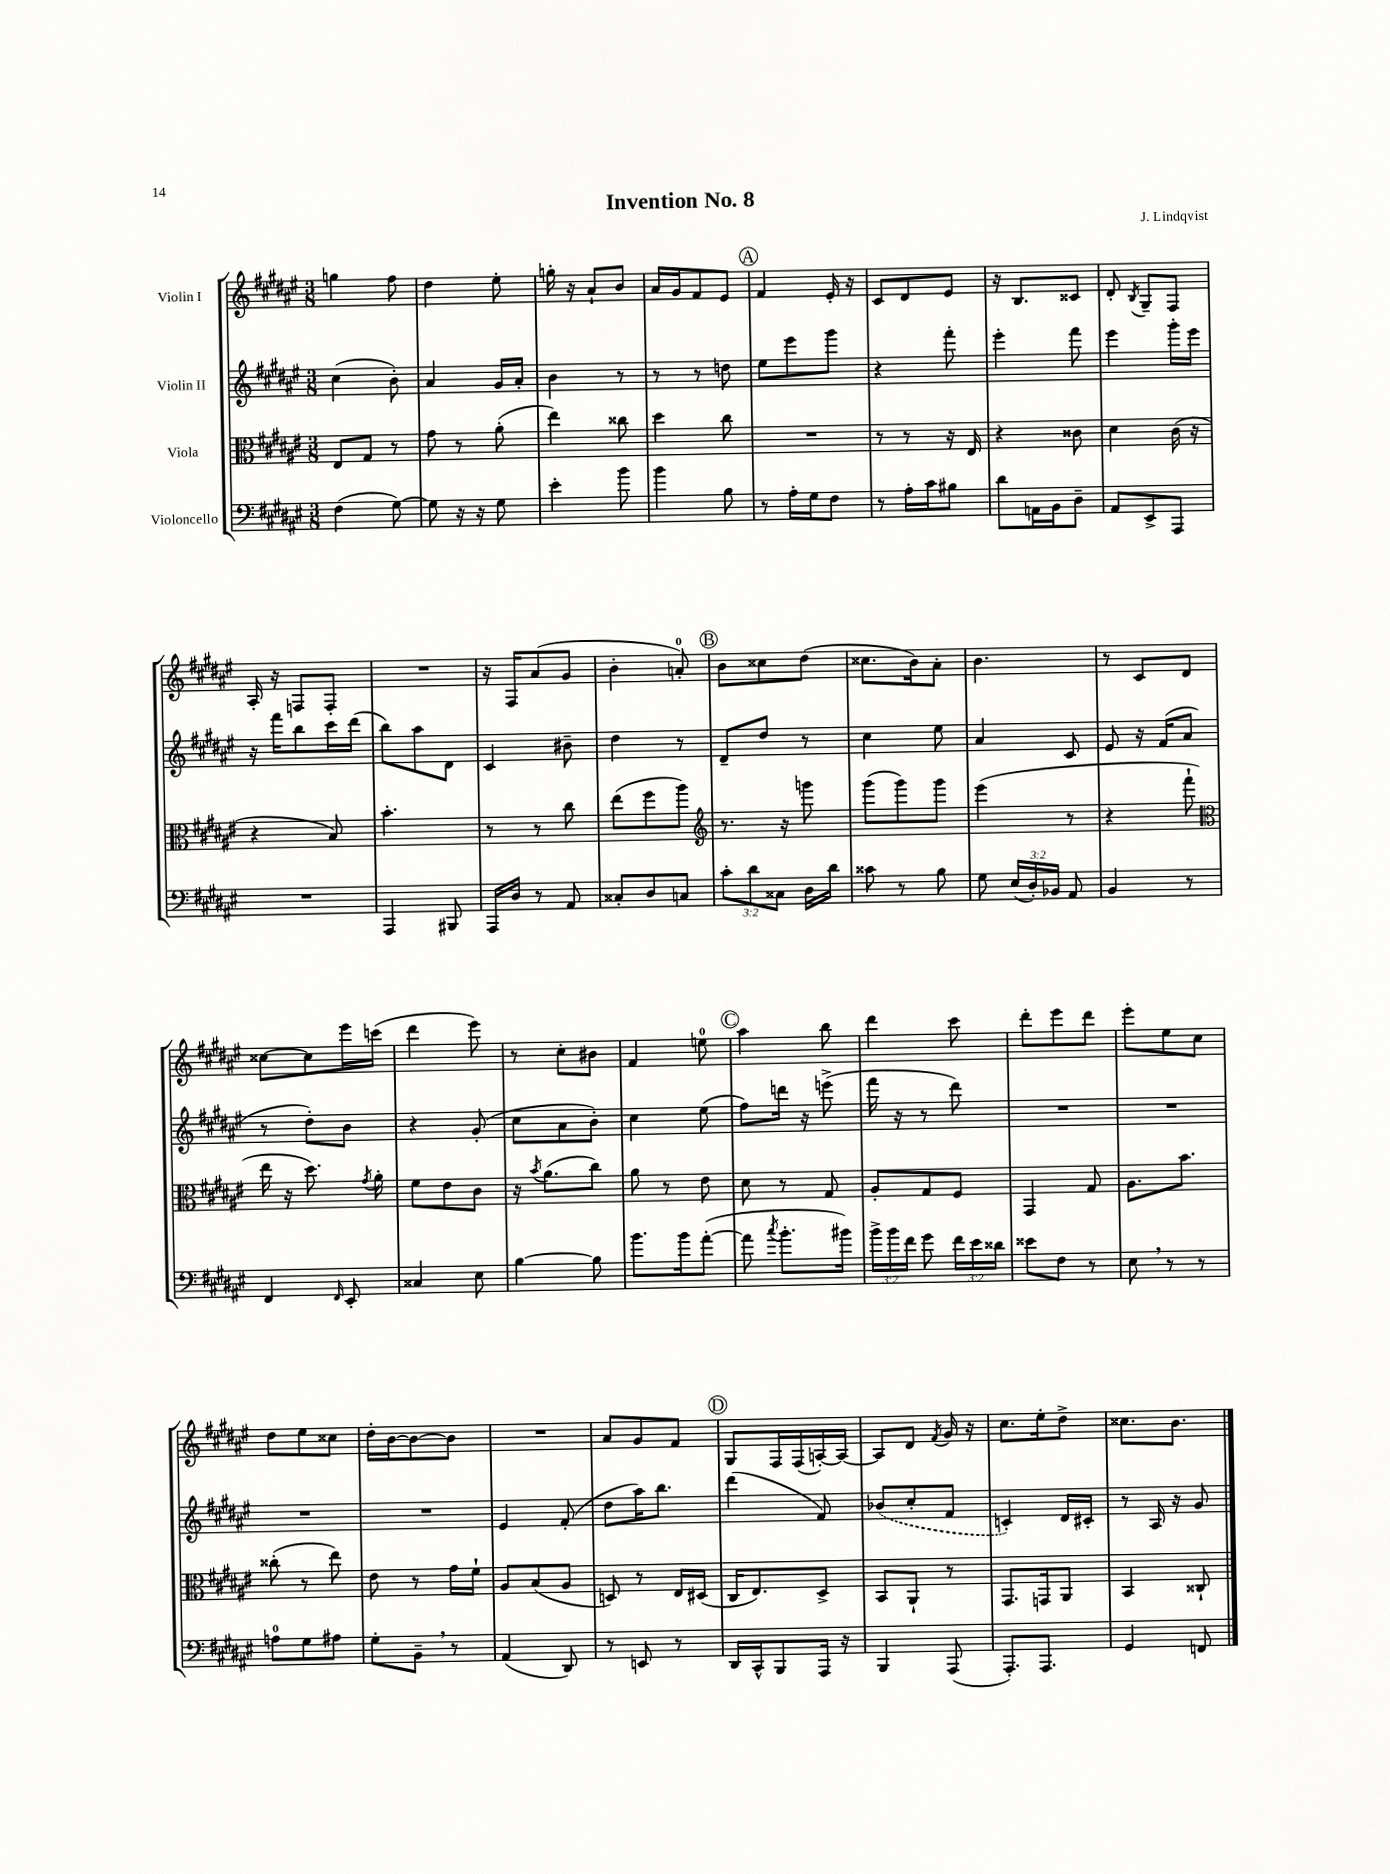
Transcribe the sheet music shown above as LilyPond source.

\header { title = "Invention No. 8" composer = "J. Lindqvist" }
<<
\new StaffGroup <<
\new Staff = "s0" \with { instrumentName = "Violin I" } {
    \clef treble \key fis \major \numericTimeSignature \time 3/8
    \autoBeamOff g''4 fis''8 |
    dis''4 eis''8-. |
    g''16-. r16 ais'8[-! b'8] |
    ais'16[ gis'16 fis'8 eis'8] |
    \mark \markup { \circle "A" } fis'4 eis'16-. r16 |
    cis'8[ dis'8 eis'8] |
    r16 b8.[ cisis'8] |
    dis'8-. \acciaccatura { b8 } gis8[-- fis8] |
    ais16-. r16 f8[ f8]-. |
    R4. |
    r16 fis16[ ais'8( gis'8] |
    b'4-. a'8-0-.) |
    \mark \markup { \circle "B" } b'8[ cisis''8 dis''8]( |
    cisis''8.[ b'16) ais'8]-. |
    b'4. |
    r8 cis'8[ dis'8] |
    cisis''8[~ cisis''8 eis'''16 c'''16]( |
    dis'''4 eis'''8) |
    r8 cis''8[-. bis'8] |
    fis'4 e''8-0 |
    \mark \markup { \circle "C" } ais''4 b''8 |
    dis'''4 cis'''8 |
    dis'''8[-. eis'''8 dis'''8] |
    eis'''8[-. eis''8 cis''8] |
    dis''8[ eis''8 cisis''8] |
    dis''16[-. b'16~ b'8~ b'8] |
    R4. |
    ais'8[ gis'8 fis'8] |
    \mark \markup { \circle "D" } gis8[ fis16 fis16( a16~-.) a16]~ |
    a8[ dis'8] \acciaccatura { fis'8 } gis'16 r16 |
    cis''8.[ eis''16-. dis''8]-> |
    cisis''8.[ b'8.] \bar "|." |
}
\new Staff = "s1" \with { instrumentName = "Violin II" } {
    \clef treble \key fis \major \numericTimeSignature \time 3/8
    \autoBeamOff cis''4( b'8-.) |
    ais'4 gis'16[ ais'16]-. |
    b'4 r8 |
    r8 r8 d''8 |
    \mark \markup { \circle "A" } eis''8[ eis'''8 gis'''8] |
    r4 fis'''8-. |
    eis'''4-. fis'''8 |
    eis'''4 gis'''16[-. eis'''16] |
    r16 fis'''16[ b''8 cis'''16 dis'''16]( |
    b''8[) ais''8 dis'8] |
    cis'4 bis'8-- |
    dis''4 r8 |
    \mark \markup { \circle "B" } dis'8[-- dis''8] r8 |
    cis''4 eis''8 |
    ais'4 cis'8 |
    eis'8 r16 fis'16[( ais'8] |
    r8 dis''8[-.) b'8] |
    r4 gis'8-.( |
    cis''8[ ais'8 b'8]-.) |
    cis''4 eis''8( |
    \mark \markup { \circle "C" } fis''8[) d'''16] r16 e'''8->( |
    fis'''16 r16 r8 dis'''8) |
    R4. |
    R4. |
    R4. |
    R4. |
    eis'4 fis'8-.( |
    dis''8[ ais''16) b''8.] |
    \mark \markup { \circle "D" } dis'''4( fis'8) |
    \once \slurDashed bes'8[( cis''8-. fis'8] |
    c'4-.) dis'16[ cis'16]-. |
    r8 ais16 r16 gis'8 \bar "|." |
}
\new Staff = "s2" \with { instrumentName = "Viola" } {
    \clef alto \key fis \major \numericTimeSignature \time 3/8
    \autoBeamOff eis8[ gis8] r8 |
    gis'8 r8 ais'8-.( |
    eis''4) cisis''8 |
    dis''4 cis''8 |
    \mark \markup { \circle "A" } R4. |
    r8 r8 r16 eis16 |
    r4 cisis'8 |
    dis'4 cis'16( r16 |
    r4 b8) |
    b'4.-. |
    r8 r8 cis''8 |
    eis''8[( fis''8 ais''8]) |
    \mark \markup { \circle "B" } \clef treble r8. r16 g'''8 |
    gis'''8[( gis'''8) gis'''8] |
    eis'''4( r8 |
    r4 fis'''8-! |
    \clef alto eis''16 r16 dis''8.) \acciaccatura { gis'8 } ais'16-. |
    fis'8[ eis'8 cis'8] |
    r16 \acciaccatura { b'8 } ais'8.[( cis''8]) |
    ais'8 r8 eis'8 |
    \mark \markup { \circle "C" } dis'8 r8 gis8 |
    ais8[-. gis8 fis8] |
    gis,4 gis8 |
    ais8.[ b'8.] |
    cisis''8-.( r8 eis''8) |
    eis'8 r8 gis'16[ fis'16]-! |
    ais8[ b8( ais8] |
    d8) r8 eis16[ dis16]( |
    \mark \markup { \circle "D" } cis16[ eis8.) dis8]-> |
    b,8[ ais,8]-! r8 |
    gis,8.[ g,16 ais,8] |
    b,4 cisis8-! \bar "|." |
}
\new Staff = "s3" \with { instrumentName = "Violoncello" } {
    \clef bass \key fis \major \numericTimeSignature \time 3/8 \override Staff.TupletNumber.text = #tuplet-number::calc-fraction-text
    \autoBeamOff fis4( gis8~) |
    gis8 r16 r16 gis8 |
    eis'4-. b'8 |
    b'4 b8 |
    \mark \markup { \circle "A" } r8 ais16[-. gis16 fis8] |
    r8 ais16[-. cis'16 bis8] |
    dis'8[ a,16 b,16 dis8]-- |
    ais,8[ eis,8-> ais,,8] |
    R4. |
    ais,,4 bis,,8 |
    ais,,16[ dis16] r8 ais,8 |
    cisis8[-. dis8 c8] |
    \mark \markup { \circle "B" } \tuplet 3/2 { cis'8[-. dis'8 cisis8] } dis16[ dis'16] |
    cisis'8 r8 b8 |
    gis8 \tuplet 3/2 { eis16[( dis16-.) bes,16] } ais,8 |
    b,4 r8 |
    fis,4 \grace { fis,16 } eis,8-. |
    cisis4 eis8 |
    b4~ b8 |
    b'8.[ b'16 ais'8]~-.( |
    \mark \markup { \circle "C" } ais'8 \acciaccatura { cis''8 } b'8.[-. bis'16]) |
    \tuplet 3/2 { b'16[-> b'16 fis'16] } gis'8 \tuplet 3/2 { fis'16[ eis'16 disis'16] } |
    eisis'8[ fis8] r8 |
    eis8 \breathe r8 r8 |
    a8[-0 gis8 ais8] |
    gis8[-. b,8]-- \breathe r8 |
    ais,4( dis,8) |
    r8 e,8 r8 |
    \mark \markup { \circle "D" } dis,16[ cis,16-^ b,,8 ais,,16] r16 |
    b,,4 ais,,8( |
    ais,,8.[-.) ais,,8.] |
    gis,4 f,8 \bar "|." |
}
>>
>>
\layout { \context { \Score \remove "Bar_number_engraver" } }
